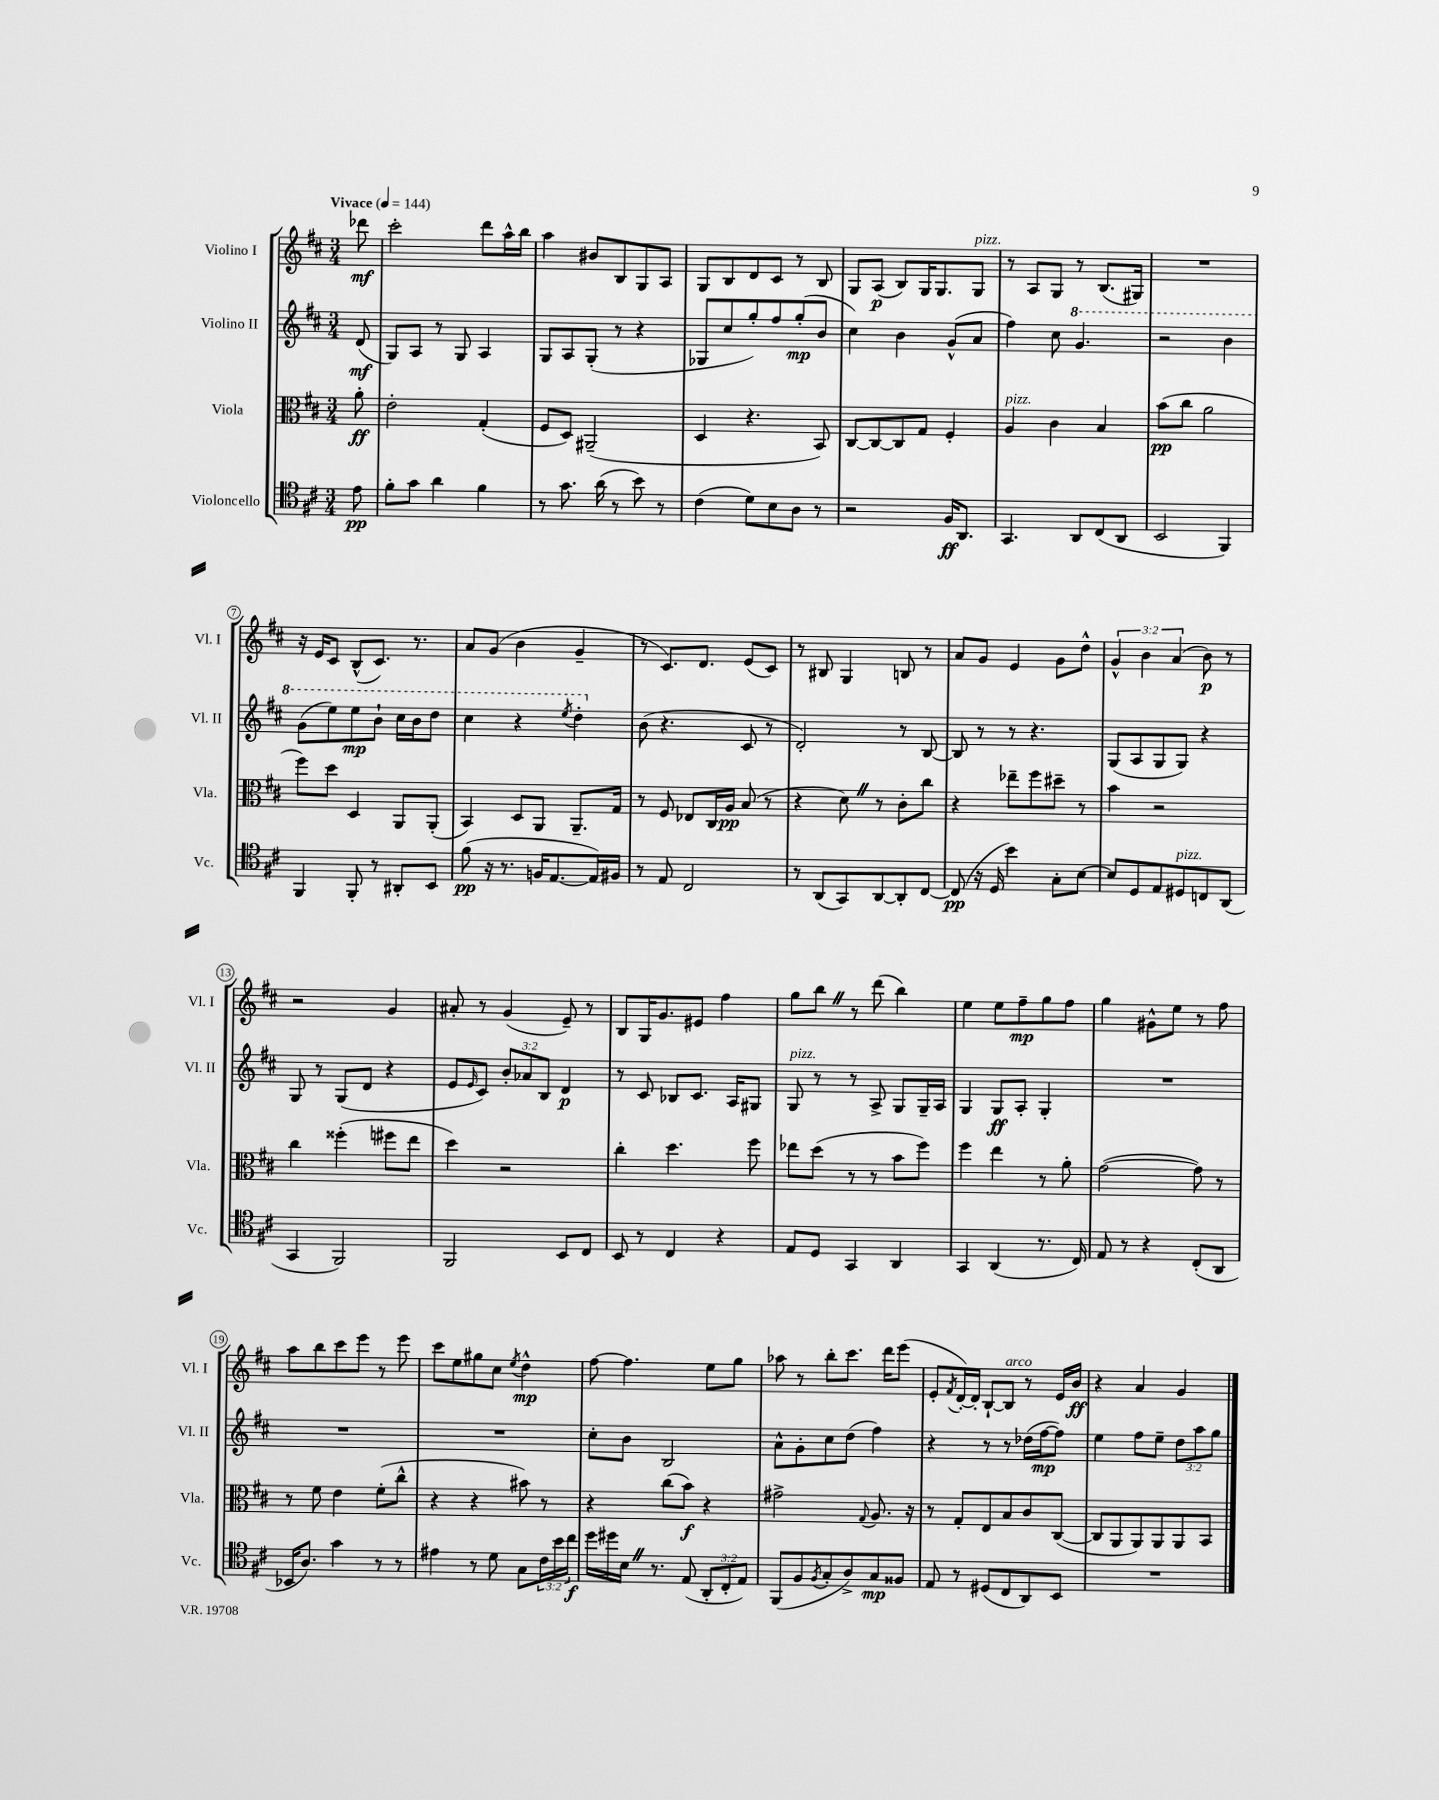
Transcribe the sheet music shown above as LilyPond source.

<<
\new StaffGroup <<
\new Staff = "s0" \with { instrumentName = "Violino I" shortInstrumentName = "Vl. I" } {
    \clef treble \key d \major \numericTimeSignature \time 3/4 \override Staff.TupletNumber.text = #tuplet-number::calc-fraction-text \partial 8 \tempo "Vivace" 4 = 144
    des'''8\mf |
    cis'''2-. d'''8 a''16-^ b''16 |
    a''4 bis'8 b8 g8 a8 |
    g8 b8 d'8 cis'8 r8 b8 |
    g8 a8\p( b8) g16 g8. g8^\markup { \italic "pizz." } |
    r8 a8 g8 r8 b8.( gis16) |
    R2. |
    r16 e'16 cis'8 b8-^( cis'8.) r8. |
    a'8 g'8( b'4 g'4-- |
    r8 cis'8.) d'8. e'8( cis'8) |
    r8 bis8 g4 b8 r8 |
    a'8 g'8 e'4 g'8 d''8-^ |
    \tuplet 3/2 { g'4-^ b'4 a'4( } b'8\p) r8 |
    r2 g'4 |
    ais'8-. r8 g'4( e'8--) r8 |
    b8 g16 g'8. eis'8 fis''4 |
    g''8 b''8 \once \override BreathingSign.text = \markup { \musicglyph "scripts.caesura.straight" } \breathe r8 d'''8( b''4) |
    e''4 e''8 fis''8--\mp g''8 fis''8 |
    g''4 gis'8-^ e''8 r8 fis''8 |
    a''8 b''8 cis'''8 e'''8 r8 e'''8 |
    cis'''8 e''8 gis''8 cis''8 \acciaccatura { e''8 } d''4-^\mp |
    fis''8~ fis''4. e''8 g''8 |
    aes''8 r8 b''8-. cis'''8. d'''16 e'''8( |
    e'8-. \acciaccatura { fis'8 } d'16~-.) d'16-. b8~-! b8^\markup { \italic "arco" } r8 e'16 b'16\ff |
    r4 a'4 g'4 \bar "|." |
}
\new Staff = "s1" \with { instrumentName = "Violino II" shortInstrumentName = "Vl. II" } {
    \clef treble \key d \major \numericTimeSignature \time 3/4 \override Staff.TupletNumber.text = #tuplet-number::calc-fraction-text \partial 8
    d'8\mf( |
    g8) a8 r8 g8 a4 |
    g8 a8 g8-.( r8 r4 |
    ges8 cis''8 g''8-.) fis''8 g''8-.\mp( b'8 |
    cis''4) b'4 g'8-^( a'8 |
    fis''4) cis''8 \ottava #1 g''4. |
    r2 b''4 |
    g''8( e'''8) e'''8\mp b''8-! cis'''16 b''16 d'''8 |
    cis'''4 r4 \acciaccatura { e'''8 } d'''4-. \ottava #0 |
    b'8( r4. cis'8 r8 |
    d'2-.) r8 b8~ |
    b8 r8 r8 r4. |
    g8( a8 g8 g8) r4 |
    g8 r8 g8( d'8 r4 |
    e'8 \grace { e'16 } cis'8) \tuplet 3/2 { b'8-. aes'8 b8 } d'4\p |
    r8 cis'8 bes8 cis'8. a16 gis8 |
    g8^\markup { \italic "pizz." } r8 r8 a8-> g8 g16-- a16 |
    g4 g8\ff a8-. g4-. |
    R2. |
    R2. |
    R2. |
    cis''8-. b'8 b2 |
    a'8-^ g'8-. cis''8 d''8( fis''4) |
    r4 r8 r8 des''16( fis''16~\mp fis''8) |
    e''4 fis''8 e''8-- \tuplet 3/2 { d''8 a''8 g''8 } \bar "|." |
}
\new Staff = "s2" \with { instrumentName = "Viola" shortInstrumentName = "Vla." } {
    \clef alto \key d \major \numericTimeSignature \time 3/4 \partial 8
    a'8-.\ff |
    e'2-. g4-.( |
    fis8 d8) ais,2--( |
    d4 r4. b,8) |
    cis8~ cis8~ cis8 g8 fis4-. |
    a4^\markup { \italic "pizz." } cis'4 b4 |
    b'8\pp( cis''8 a'2 |
    fis''8) d''8 d4 a,8 a,8-.( |
    b,4) d8 a,8 a,8.-- g16 |
    r8 fis8 ees8 cis16 a16\pp b8( r8 |
    r4 d'8) \once \override BreathingSign.text = \markup { \musicglyph "scripts.caesura.straight" } \breathe r8 cis'8-. cis''8 |
    r4 ees''8-- fis''8 dis''8-- r8 |
    b'4 r2 |
    cis''4 fisis''4-.( fis''8 e''8 |
    d''4) r2 |
    cis''4-. d''4. fis''8 |
    ees''8 d''8( r8 r8 b'8 fis''8) |
    fis''4 e''4 r8 a'8-. |
    g'2~( g'8) r8 |
    r8 fis'8 e'4 fis'8-.( cis''8-^ |
    r4 r4 bis'8) r8 |
    r4 cis''8( b'8\f) r4 |
    gis'2-> \appoggiatura { g8 } a8. r16 |
    r8 g8-. e8 b8 cis'8 cis8~( |
    cis8 a,8 a,8) a,8 a,8 b,8 \bar "|." |
}
\new Staff = "s3" \with { instrumentName = "Violoncello" shortInstrumentName = "Vc." } {
    \clef tenor \key d \major \numericTimeSignature \time 3/4 \override Staff.TupletNumber.text = #tuplet-number::calc-fraction-text \partial 8
    e'8\pp |
    fis'8-. g'8 a'4 fis'4 |
    r8 g'8. a'16( r8 b'8) r8 |
    cis'4( d'8) b8 a8 r8 |
    r2 fis16\ff a,8. |
    g,4. a,8 cis8( a,8 |
    b,2 fis,4) |
    fis,4 fis,8-. r8 ais,8-. b,8 |
    fis'8\pp( r16 r8. f16 e8.~ e16) fis16 |
    r8 e8 cis2 |
    r8 a,8( g,8) a,8~ a,8-. cis8~ |
    cis8\pp( r16 d16 b'4) g8-. b8~ |
    b8 d8 e8 dis8^\markup { \italic "pizz." } c8 a,8( |
    g,4 fis,2) |
    fis,2 b,8 cis8 |
    b,8 r8 cis4 r4 |
    e8 d8 g,4 a,4 |
    g,4 a,4( r8. cis16) |
    e8 r8 r4 cis8-.( a,8 |
    bes,16 a8.) g'4 r8 r8 |
    eis'4 r8 d'8 g8 \tuplet 3/2 { cis'16 b'16 cis''16\f } |
    d''16 dis''16 b16 \once \override BreathingSign.text = \markup { \musicglyph "scripts.caesura.straight" } \breathe r8. e8( \tuplet 3/2 { a,8-. cis8-. e8) } |
    fis,8( fis8 \acciaccatura { fis8 } g8-. a8->) g8\mp fisis8 |
    e8 r8 dis8( cis8 a,8) b,8 |
    R2. \bar "|." |
}
>>
>>
\layout { \context { \Score \override BarNumber.stencil = #(make-stencil-circler 0.1 0.3 ly:text-interface::print) } }
